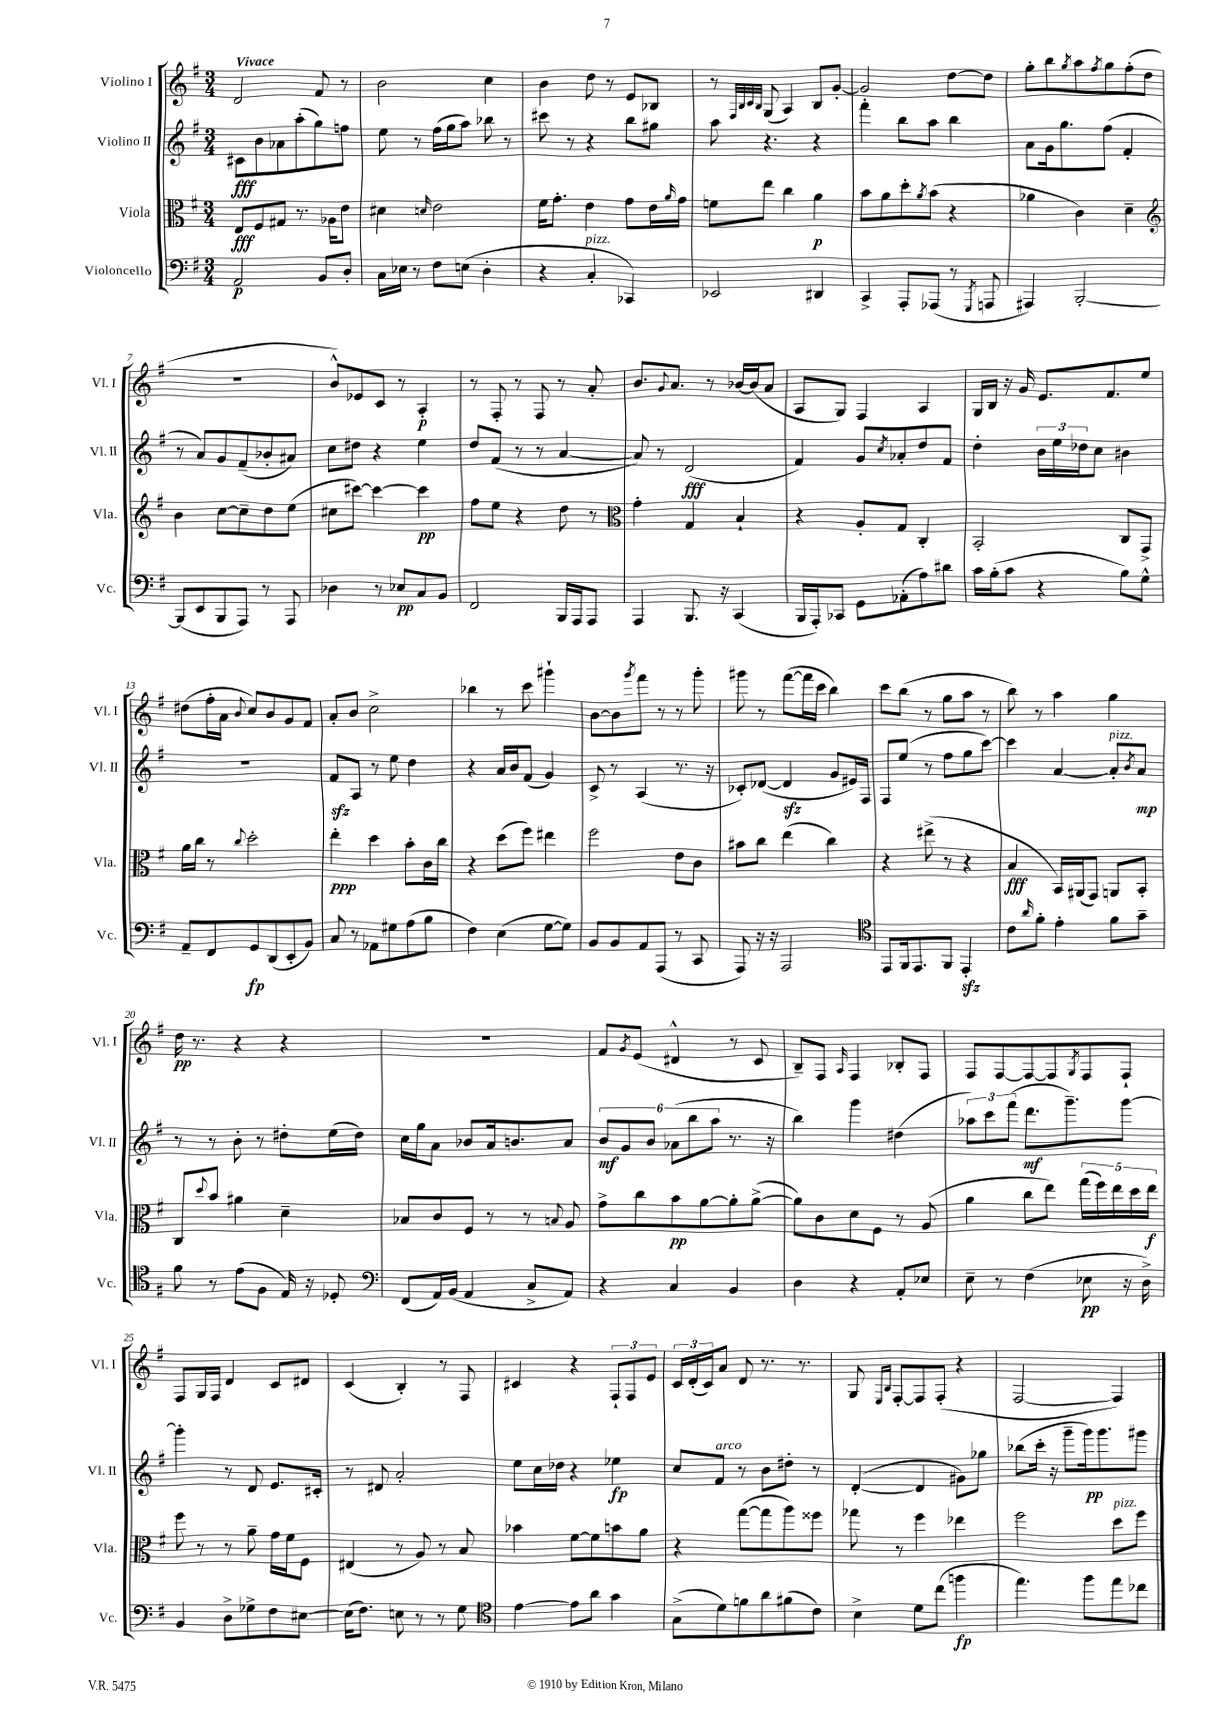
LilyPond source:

<<
\new StaffGroup <<
\new Staff = "s0" \with { instrumentName = "Violino I" shortInstrumentName = "Vl. I" } {
    \clef treble \key g \major \numericTimeSignature \time 3/4 \tempo "Vivace"
    d'2 fis'8 r8 |
    b'2 c''4 |
    b'4 d''8 r8 e'8 bes8 |
    r8 \grace { fis32 b32 c'32 b32 } g8( a4) b8 g'8~-. |
    g'2 d''8~ d''8 |
    g''8-. b''8 \acciaccatura { g''8 } a''8 \acciaccatura { fis''8 } g''8 fis''8-.( d''8 |
    R2. |
    b'8-^) ees'8 c'8 r8 a4-.\p |
    r8 fis8-. r8 fis8 r8 a'8-. |
    b'8. \appoggiatura { g'8 } a'8. r8 bes'16~ bes'16( a'8 |
    a8 g8) fis4 a4 |
    g16 b16 r16 g'16 e'8. fis'8. e''8 |
    dis''8( fis''16-. a'16 \appoggiatura { b'8 } c''8) b'8 g'8 fis'8 |
    a'8-. b'8 c''2-> |
    bes''4 r8 c'''8 gis'''4-! |
    b'8~ b'8 \acciaccatura { g'''8 } fis'''8 r8 r8 g'''8-. |
    gis'''8 r8 fis'''8~( fis'''16 c'''16 b''4) |
    c'''8 b''8( r8 g''8 a''8 r8 |
    b''8) r8 a''4 g''4 |
    d''16\pp r8. r4 r4 |
    R2. |
    fis'8 \acciaccatura { g'8 } e'8( dis'4-^ r8 c'8 |
    b8--) fis8 \grace { a16 } fis4 bes8-. fis8 |
    fis8 fis8~ fis8~ fis8 \acciaccatura { g8 } fis8 fis8-! |
    fis8 g16 fis16 d'4 c'8 dis'8 |
    c'4( b4-.) r8 fis8 |
    cis'4 r4 \tuplet 3/2 { fis8-! fis8 e'8 } |
    \tuplet 3/2 { c'16 d'16-.( c'16) } a'8 d'8 r8. r8. |
    g8 \grace { e16 b16 } fis8~-. fis8 fis8-.( r4 |
    fis2~ fis4) \bar "|." |
}
\new Staff = "s1" \with { instrumentName = "Violino II" shortInstrumentName = "Vl. II" } {
    \clef treble \key g \major \numericTimeSignature \time 3/4
    cis'8\fff b'8 aes'8 a''8-.( g''8) f''8 |
    e''8 r8 fis''16( g''16 a''8) bes''8 r8 |
    cis'''8 r8 r4 b''8 gis''8 |
    a''8 r4. r4 |
    fis'''4-. b''8 a''8 b''4 |
    a'8 g'16 g''8. fis''8( fis'4-. |
    r8 a'8) g'8 fis'8--( bes'8-. ais'8) |
    c''8 dis''8 r4 e''4 |
    d''8 fis'8( r8 r8 a'4~ |
    a'8) r8 d'2\fff( |
    fis'4) g'8 \acciaccatura { c''8 } aes'8-. d''8 fis'8 |
    d''4-. \tuplet 3/2 { b'16 e''16 des''16 } c''8 bis'4 |
    R2. |
    fis'8\sfz a8 r8 e''8 d''4 |
    r4 a'16 b'16 fis'8( g'4) |
    c'8-> r8 a4( r8. r16 |
    ces'8-.) des'8~( des'4\sfz g'8 eis'16) fis16 |
    fis8 e''8( r8 fis''8 g''8 c'''8~) |
    c'''4 a'4~ a'8-.^\markup { \italic "pizz." } \acciaccatura { b'8 } a'8\mp |
    r8 r8 b'8-. r8 dis''8-. e''16( dis''16) |
    c''16 g''16 a'8 bes'8 a'16 b'8. a'8 |
    \tuplet 6/4 { b'8\mf g'8 b'8 aes'8( b''8 a''8 } r8. r16 |
    b''4) g'''4 dis''4( |
    \tuplet 3/2 { aes''8) c'''8 fis'''8( } d'''8.\mf g'''8.--) g'''8~ |
    g'''4-. r8 d'8 e'8. cis'16-. |
    r8 dis'8 a'2-. |
    e''8 c''16 des''16 r4 ees''4\fp |
    c''8 fis'8^\markup { \italic "arco" } r8 b'8 dis''8-. r8 |
    d'4~-.( d'4 gis'8) ges''8 |
    bes''8( c'''16-. r16 g'''8-- g'''16\pp) g'''8. gis'''8 \bar "|." |
}
\new Staff = "s2" \with { instrumentName = "Viola" shortInstrumentName = "Vla." } {
    \clef alto \key g \major \numericTimeSignature \time 3/4
    e8\fff fis8 gis8 r8. aes16 e'8 |
    dis'4 \grace { d'16 } e'2 |
    fis'16 g'8.-. e'4 g'8 e'16 \grace { a'16 } g'16 |
    f'8 e''8 c''4 a'4\p |
    b'8 a'8 d''8-. \acciaccatura { a'8 } b'8( r4 |
    aes'4 c'4) d'4-- |
    \clef treble b'4 c''8~ c''8-- d''8 e''8( |
    cis''8 cis'''8~) cis'''4~ cis'''4\pp |
    fis''8 e''8 r4 d''8 r8 |
    \clef alto g'4-. g4 b4-! |
    r4 a8-. g8 c4-. |
    b,2-. c8 g,8-> |
    a'16 c''16 r8 \appoggiatura { c''8 } d''2-. |
    e''4-.\ppp d''4 b'8-. c'16 c''16 |
    r4 d''8( fis''8) eis''4 |
    fis''2 e'8 c'8 |
    bis'8 c''8 e''4( c''4) |
    r4 eis''8->( r8 r4 |
    b4\fff b,16) ais,16( g,8) a,8 b,8-. |
    c8 \appoggiatura { d''8 } b'8 ais'4 d'4-- |
    bes8 c'8 fis8 r8 r8 \appoggiatura { b8 } a8 |
    g'8-> c''8 b'8\pp a'8~ a'8-. a'8~->( |
    a'8) c'8 d'8 fis8 r8 a8( |
    a'4 c''8 e''8) \tuplet 5/4 { g''16( fis''16) e''16 d''16 e''16\f } |
    fis''8 r8 r8 a'8-- g'16 fis'16 fis8 |
    eis4( r8 a8) r8 b8 |
    bes'4 fis'8~ fis'8 b'8 a'8 |
    r4 g''8~( g''8 a''8) fisis''8 |
    ges''8 r8 fis''4 ees''4 |
    fis''2 d''8^\markup { \italic "pizz." } fis''8 \bar "|." |
}
\new Staff = "s3" \with { instrumentName = "Violoncello" shortInstrumentName = "Vc." } {
    \clef bass \key g \major \numericTimeSignature \time 3/4
    a,2\p b,8 d8-. |
    c16 ees16 r8 fis8 e8( d4-. |
    r4 c4-.^\markup { \italic "pizz." } ces,4) |
    ees,2 dis,4 |
    c,4-> a,,8-. aes,,8( r8 \acciaccatura { g,,8 } a,,8 |
    ais,,4) b,,2~-. |
    b,,8( e,8 b,,8 a,,8) r8 a,,8 |
    des4 r8 ees8\pp c8 b,8 |
    fis,2 b,,16 a,,16 a,,8 |
    a,,4 b,,8. r16 c,4( |
    b,,16 a,,16-.) ces,8 g,8 aes,8-.( a8) dis'8 |
    c'16 b16-.( c'8 r4 b8) g8-^ |
    a,8-- fis,8 g,8\fp d,8( e,8-. b,8) |
    c8 r8 aes,8 gis8 a8( b8 |
    fis4) e4( g8~ g8) |
    b,8 b,8 a,8 a,,8( r8 c,8 |
    a,,8) r16 r16 a,,2 |
    \clef tenor e,8 fis,16 e,8. fis,8 e,4-.\sfz |
    c'8 \grace { a'16 } fis'8-. e'4-. fis'8 g'8-- |
    fis'8 r8 e'8( fis8 e16) r16 des8-. |
    \clef bass fis,8( a,16) b,16( a,4 c8-> a,8) |
    r4 c4 b,4 |
    d4 r4 a,8-. ees8 |
    e8-- r8 fis4( ees8\pp r16 d16->) |
    b,4 d8-> ges8-> fis8 eis8~ |
    eis16( fis8.) e8 r8 r8 g8 |
    \clef tenor e'4~ e'8 a'8 g'4 |
    g8->( d'8) f'8 a'8 fis'8( c'8) |
    b4-> d'8 c''8( f''4\fp |
    e''4.) fis''8 e''8 ces''8 \bar "|." |
}
>>
>>
